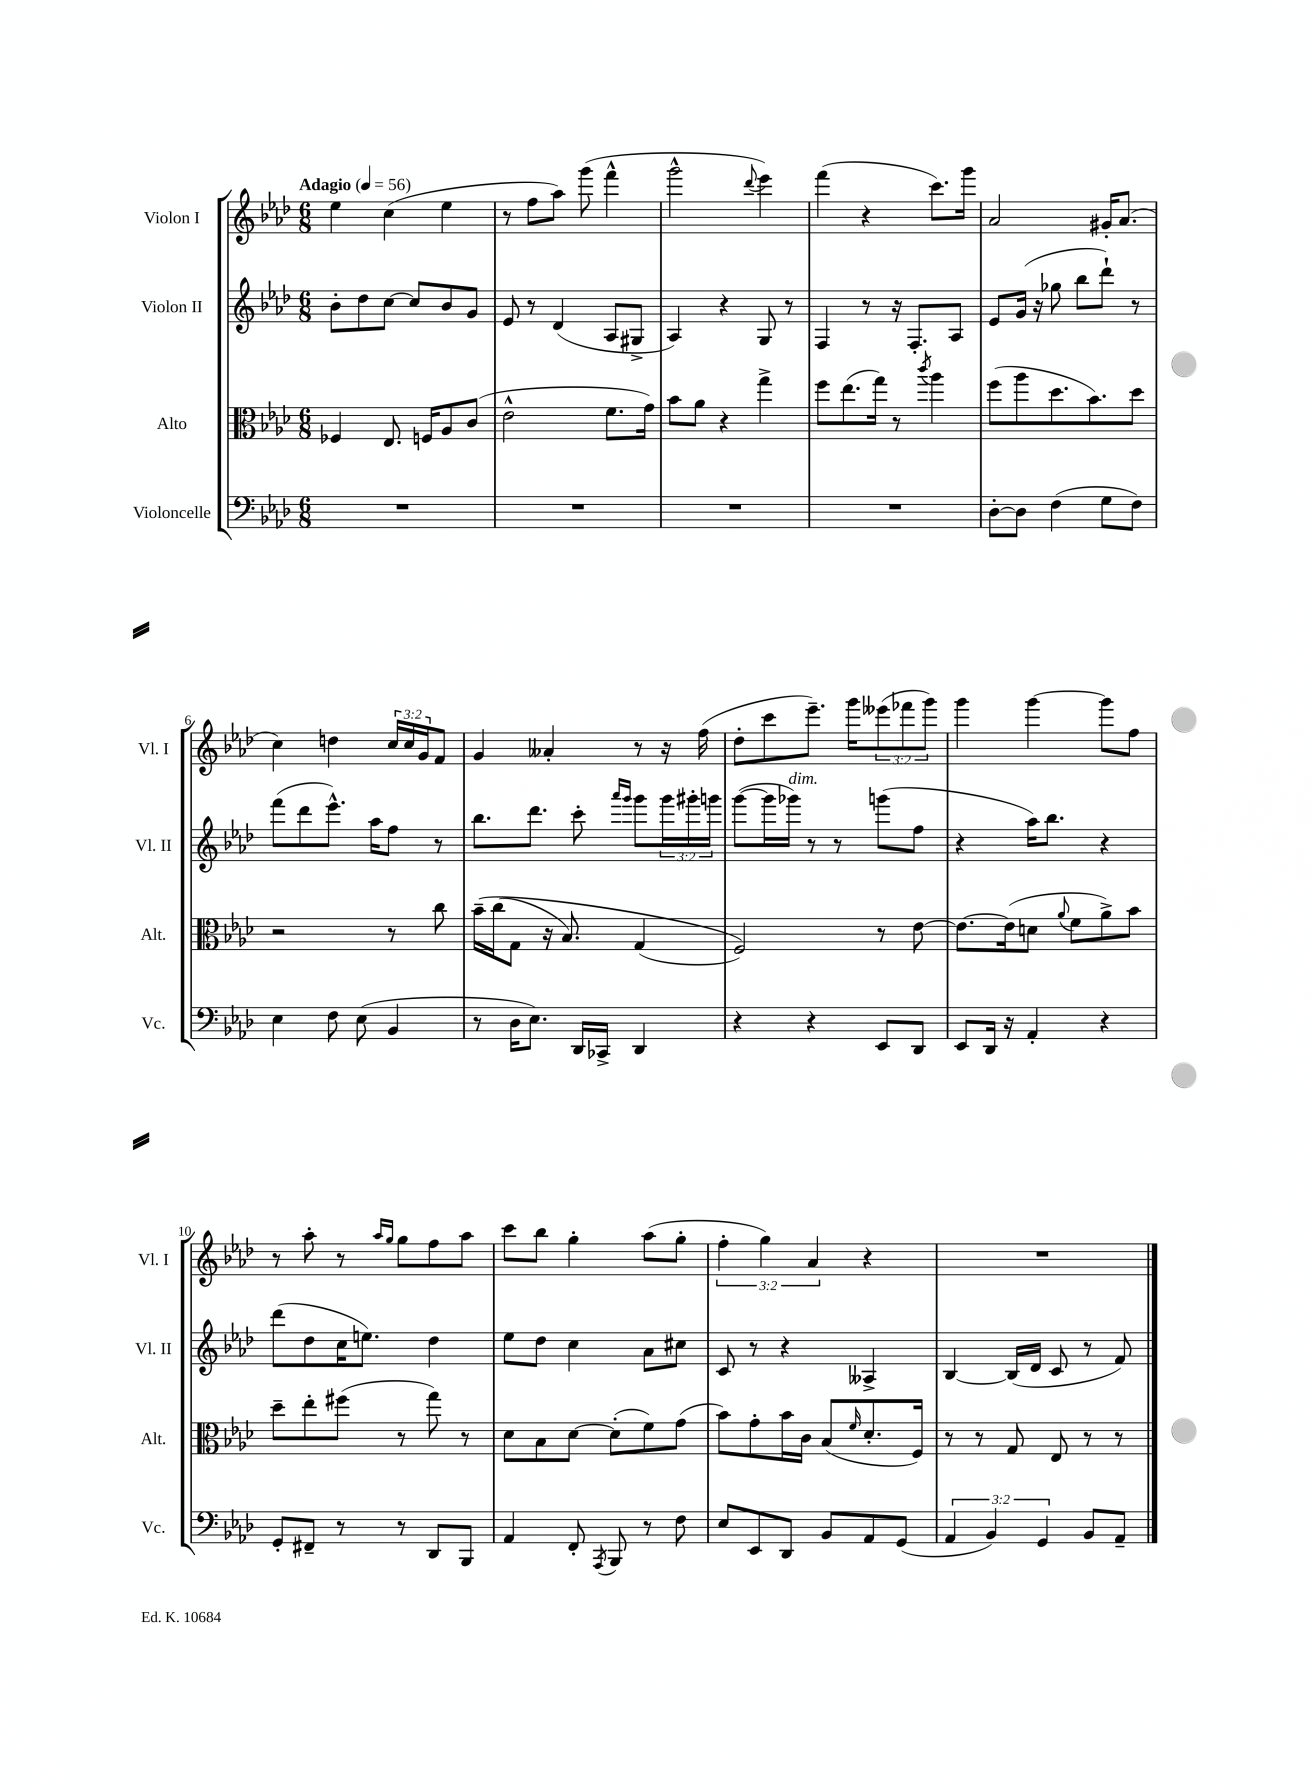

**kern	**kern	**kern	**kern
*part4	*part3	*part2	*part1
*staff4	*staff3	*staff2	*staff1
*I"Violoncelle	*I"Alto	*I"Violon II	*I"Violon I
*I'Vc.	*I'Alt.	*I'Vl. II	*I'Vl. I
*clefF4	*clefC3	*clefG2	*clefG2
*k[b-e-a-d-]	*k[b-e-a-d-]	*k[b-e-a-d-]	*k[b-e-a-d-]
*M6/8	*M6/8	*M6/8	*M6/8
*MM56	*MM56	*MM56	*MM56
=1	=1	=1	=1
!	!	!	!LO:TX:a:B:t=Adagio
2.r	4F-X/	8b-'\L	4ee-\
.	.	8dd-\	.
.	8.E-/	[8cc\J	(4cc\
.	.	8cc/L]	.
.	16Fn/KL	.	.
.	8A-/	8b-/	4ee-\
.	(8c/J	8g/J	.
=2	=2	=2	=2
2.r	2e-^^\	8e-/	8r
.	.	8r	8ff\L
.	.	(4d-/	8aa-\J)
.	.	.	(8ggg\
.	8.f\L	8A-/L	4fff^^\
.	.	8G#X^/J	.
.	16g\Jk)	.	.
=3	=3	=3	=3
2.r	8b-\L	4A-/)	2ggg^^\
.	8a-\J	.	.
.	4r	4r	.
.	.	.	8qqddd-/
.	4gg^\	8G/	4eee-\)
.	.	8r	.
=4	=4	=4	=4
2.r	8ff\L	4F/	(4fff\
.	(8.ee-\	.	.
.	.	8r	4r
.	16gg\Jk)	.	.
.	8r	16r	.
.	.	8.F'/L	.
.	8qccc/	.	.
.	4aa-\	.	8.ccc\L)
.	.	8A-/J	.
.	.	.	16ggg\Jk
=5	=5	=5	=5
[8D-'\L	(8ff\L	8e-/L	2a-/
8D-\J]	8aa-\	(16g/Jk	.
.	.	16r	.
(4F\	8.dd-\	8gg-X\	.
.	.	8bb-\L	.
.	8.b-\)	.	.
8G\L	.	8ddd-`\J)	16g#X'/KL
.	.	.	(8.a-/J
8F\J)	8dd-\J	8r	.
!!LO:LB:g=z
=6	=6	=6	=6
4E-\	2r	(8fff\L	4cc\)
.	.	8ddd-\	.
8F\	.	8.eee-^^\J)	4ddn\
(8E-\	.	.	.
.	.	16aa-\KL	.
4BB-/	8r	8ff\J	24cc/LL
.	.	.	24cc/
.	.	.	24g/J
.	8cc\	8r	8f/J
=7	=7	=7	=7
8r	(16b-~\LL	8.bb-\L	4g/
.	(16cc\J	.	.
16D-\KL	8G\J	.	.
8.E-\J)	.	8.ddd-\J	.
.	16r	.	4a--X'/
.	8.B-/)	.	.
16DD-/LL	.	8ccc'\	.
16CC-X^/JJ	.	.	.
.	.	16qqaaa-/LL	.
.	.	16qqggg/JJ	.
4DD-/	(4G/	8ggg\L	8r
.	.	24ggg\L	16r
.	.	24ggg#X'\	.
.	.	.	(16ff\
.	.	24gggn\JJ	.
=8	=8	=8	=8
4r	2F/))	([8ggg\L	8dd-'\L
.	.	16ggg\L]	8ccc\
!	!	!LO:TX:a:i:t=dim.	!
.	.	16ggg-X\JJ)	.
4r	.	8r	8.eee-~\J)
.	.	8r	.
.	.	.	16ggg\KL
8EE-/L	8r	(8gggn\L	(12eee--X\
.	.	.	12fff-X\
8DD-/J	[8e-\	8ff\J	.
.	.	.	12ggg\J)
=9	=9	=9	=9
8EE-/L	8.e-\L_	4r	4ggg\
16DD-/Jk	.	.	.
16r	(16e-\k]	.	.
4AA-'/	8dn\J	16aa-\KL)	[4ggg\
.	.	8.bb-\J	.
.	8qqa-/	.	.
.	8f\L	.	.
4r	8a-^\)	4r	8ggg\L]
.	8b-\J	.	8ff\J
!!LO:LB:g=z
=10	=10	=10	=10
8GG'/L	8dd-~\L	(8ddd-\L	8r
8FF#X~/J	8ee-'\	8dd-\	8aa-'\
8r	(8ff#X\J	16cc\K	8r
.	.	8.een\J)	.
.	.	.	16qqaa-/LL
.	.	.	16qqgg/JJ
8r	8r	.	8gg\L
8DD-/L	8gg\)	4dd-\	8ff\
8BBB-/J	8r	.	8aa-\J
=11	=11	=11	=11
4AA-/	8d-\L	8ee-\L	8ccc\L
.	8B-\	8dd-\J	8bb-\J
8FF'/	[8d-\J	4cc\	4gg'\
8qAAA-/	.	.	.
8BBB-/	(8d-'\L]	.	.
8r	8f\)	8a-\L	(8aa-\L
8F\	(8g\J	8cc#X\J	8gg'\J
=12	=12	=12	=12
8E-/L	8b-\L)	8c/	6ff'\
8EE-/	8g'\	8r	.
.	.	.	6gg\)
8DD-/J	16b-\L	4r	.
.	16c\JJ	.	.
.	.	.	6a-/
8BB-/L	(8B-/L	.	.
.	16qqf/	.	.
8AA-/	8.d-'/	4A--X^/	4r
(8GG/J	.	.	.
.	16F/Jk)	.	.
=13	=13	=13	=13
6AA-/	8r	[4B-/	2.r
.	8r	.	.
6BB-/)	.	.	.
.	8G/	(16B-/LL]	.
.	.	16d-/JJ	.
6GG/	.	.	.
.	8E-/	8c/	.
8BB-/L	8r	8r	.
8AA-~/J	8r	8f/)	.
==	==	==	==
*-	*-	*-	*-
